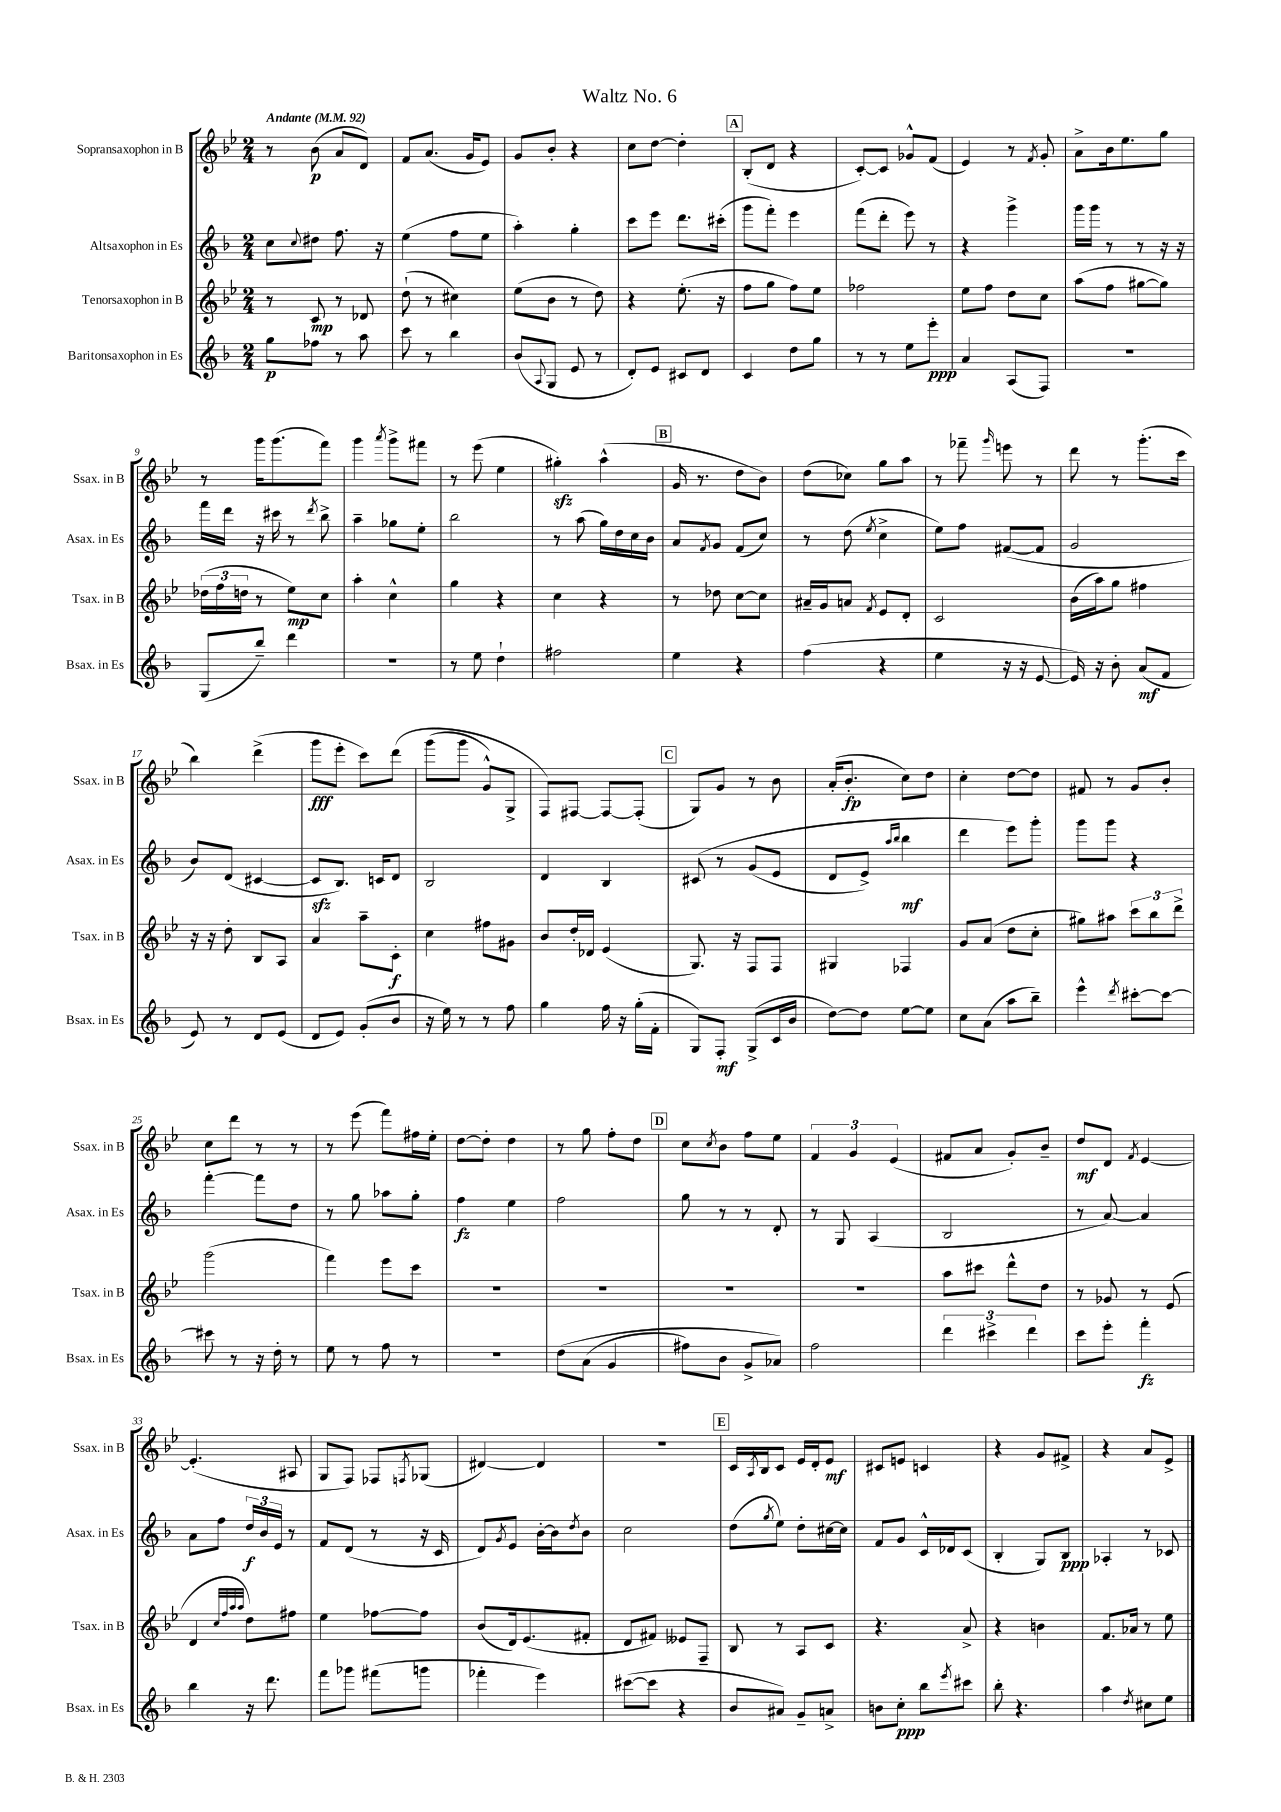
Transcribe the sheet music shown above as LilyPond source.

\header { title = "Waltz No. 6" }
<<
\new StaffGroup <<
\new Staff = "s0" \with { instrumentName = "Sopransaxophon in B" shortInstrumentName = "Ssax. in B" } {
    \clef treble \key bes \major \numericTimeSignature \time 2/4 \tempo "Andante" 4 = 92
    r8 bes'8\p( a'8 d'8) |
    f'8 a'8.( g'16 ees'8) |
    g'8 bes'8-. r4 |
    c''8 d''8~ d''4-. |
    \mark \markup { \box "A" } bes8-.( d'8 r4 |
    c'8~-.) c'8 ges'8-^ f'8( |
    ees'4) r8 \acciaccatura { f'8 } g'8-. |
    a'8-> bes'16 ees''8. g''8 |
    r8 g'''16 g'''8.( f'''8) |
    g'''4 \acciaccatura { a'''8 } g'''8-> fis'''8 |
    r8 ees'''8( ees''4 |
    gis''4-.\sfz) a''4-^( |
    \mark \markup { \box "B" } g'16 r8. d''8 bes'8) |
    d''8( ces''8) g''8 a''8 |
    r8 fes'''8-- \grace { g'''16 } e'''8 r8 |
    d'''8 r8 g'''8.-.( c'''16 |
    bes''4) d'''4->( |
    g'''8\fff ees'''8-. c'''8) d'''8\( |
    g'''8( g'''8 g'8-^) g8-> |
    f8\) fis8~ fis8~ fis8-.( |
    \mark \markup { \box "C" } g8) g'8 r8 bes'8 |
    a'16-.( bes'8.-.\fp c''8) d''8 |
    c''4-. d''8~ d''8 |
    fis'8 r8 g'8 bes'8-. |
    c''8 d'''8 r8 r8 |
    r8 ees'''8( f'''8) fis''16 ees''16-. |
    d''8~ d''8-. d''4 |
    r8 g''8 f''8-. d''8 |
    \mark \markup { \box "D" } c''8 \acciaccatura { c''8 } bes'8 f''8 ees''8 |
    \tuplet 3/2 { f'4 g'4 ees'4( } |
    fis'8 a'8 g'8-.) bes'8-- |
    d''8\mf d'8 \acciaccatura { f'8 } ees'4~ |
    ees'4.-.( ais8 |
    g8 f8) fes8 \acciaccatura { f8 } ges8( |
    dis'4~) dis'4 |
    R2 |
    \mark \markup { \box "E" } c'16 \acciaccatura { a8 } bes16 c'8 ees'16 d'16-. ees'8\mf |
    cis'8 e'8 c'4 |
    r4 g'8 fis'8-> |
    r4 a'8 ees'8-> \bar "|." |
}
\new Staff = "s1" \with { instrumentName = "Altsaxophon in Es" shortInstrumentName = "Asax. in Es" } {
    \clef treble \key f \major \numericTimeSignature \time 2/4
    c''8 \appoggiatura { c''8 } dis''8 f''8. r16 |
    e''4( f''8 e''8 |
    a''4-.) g''4-. |
    c'''8 e'''8 d'''8. cis'''16-.( |
    \mark \markup { \box "A" } g'''8 f'''8-.) e'''4 |
    f'''8( d'''8-. e'''8) r8 |
    r4 g'''4-> |
    g'''16 g'''16 r8 r8 r16 r16 |
    f'''16 d'''16 r16 cis'''16 r8 \acciaccatura { d'''8 } bes''8-> |
    a''4-- ges''8 e''8-. |
    bes''2 |
    r8 a''8( g''16) d''16 c''16 bes'16 |
    \mark \markup { \box "B" } a'8 \acciaccatura { f'8 } g'8 f'8( c''8) |
    r8 d''8( \acciaccatura { e''8 } c''4-> |
    e''8) f''8 fis'8~( fis'8 |
    g'2 |
    bes'8) d'8( cis'4~ |
    cis'8\sfz bes8.) c'16 d'8 |
    bes2 |
    d'4 bes4 |
    \mark \markup { \box "C" } cis'8\( r8 g'8( e'8 |
    d'8 e'8->) \grace { a''16 bes''16 } bes''4\mf |
    d'''4 e'''8\) g'''8-. |
    g'''8 g'''8 r4 |
    f'''4~-. f'''8 d''8 |
    r8 g''8 aes''8 g''8-. |
    f''4\fz e''4 |
    f''2 |
    \mark \markup { \box "D" } g''8 r8 r8 d'8-. |
    r8 g8 a4( |
    bes2 |
    r8 a'8~) a'4 |
    a'8 f''8 \tuplet 3/2 { d''16\f bes'16 e'16 } r8 |
    f'8 d'8( r8 r16 c'16 |
    d'8) \acciaccatura { g'8 } e'8 bes'16~-. bes'16 \acciaccatura { d''8 } bes'8 |
    c''2 |
    \mark \markup { \box "E" } d''8( \acciaccatura { g''8 } e''8) d''8-. cis''16~ cis''16 |
    f'8 g'8 c'16-^ des'16 c'8( |
    bes4-. g8) bes8\ppp |
    aes4-. r8 ces'8 \bar "|." |
}
\new Staff = "s2" \with { instrumentName = "Tenorsaxophon in B" shortInstrumentName = "Tsax. in B" } {
    \clef treble \key bes \major \numericTimeSignature \time 2/4
    r8 c'8\mp r8 des'8 |
    d''8-!( r8 cis''4) |
    ees''8( bes'8 r8 d''8) |
    r4 ees''8.-.( r16 |
    \mark \markup { \box "A" } f''8 g''8 f''8) ees''8 |
    fes''2 |
    ees''8 f''8 d''8 c''8 |
    a''8( f''8 gis''8~ gis''8) |
    \tuplet 3/2 { des''16( f''16 d''16 } r8 ees''8\mp) c''8 |
    a''4-. c''4-^ |
    g''4 r4 |
    c''4 r4 |
    \mark \markup { \box "B" } r8 des''8 c''8~ c''8 |
    ais'16-- g'16 a'8 \acciaccatura { f'8 } ees'8 d'8-. |
    c'2 |
    bes'16( a''16) g''8 fis''4 |
    r16 r16 d''8-. bes8 a8 |
    a'4 a''8-- c'8-.\f |
    c''4 fis''8 gis'8 |
    bes'8 d''16-. des'16 ees'4( |
    \mark \markup { \box "C" } g8.) r16 f8 f8 |
    gis4 fes4 |
    g'8 a'8( d''8 c''8-. |
    gis''8) ais''8 \tuplet 3/2 { c'''8 bes''8 d'''8-> } |
    g'''2( |
    f'''4) ees'''8 c'''8 |
    R2 |
    R2 |
    \mark \markup { \box "D" } R2 |
    R2 |
    a''8 cis'''8 d'''8-^ d''8 |
    r8 ges'8 r8 ees'8( |
    d'4 \grace { c''32 f''32 a''32 a''32 } d''8) fis''8 |
    ees''4 fes''8~ fes''8 |
    bes'8( d'16) ees'8.( fis'8-. |
    d'8 fis'8) eeses'8 f8-- |
    \mark \markup { \box "E" } bes8 r8 a8 c'8 |
    r4. a'8-> |
    r4 b'4 |
    f'8. aes'16 r8 ees''8 \bar "|." |
}
\new Staff = "s3" \with { instrumentName = "Baritonsaxophon in Es" shortInstrumentName = "Bsax. in Es" } {
    \clef treble \key f \major \numericTimeSignature \time 2/4
    g''8\p fes''8 r8 a''8 |
    c'''8 r8 bes''4 |
    bes'8( \appoggiatura { a8 } g8 e'8 r8 |
    d'8-.) e'8 cis'8 d'8 |
    \mark \markup { \box "A" } c'4 d''8 g''8 |
    r8 r8 e''8 e'''8-.\ppp |
    a'4 a8( f8) |
    R2 |
    g8( bes''8--) d'''4 |
    R2 |
    r8 e''8 d''4-! |
    fis''2 |
    \mark \markup { \box "B" } e''4 r4 |
    f''4( r4 |
    e''4 r16 r16 e'8~ |
    e'16) r16 bes'8-. a'8\mf( f'8 |
    e'8) r8 d'8 e'8( |
    d'8 e'8) g'8-.( bes'8 |
    r16 e''16) r8 r8 f''8 |
    g''4 f''16 r16 g''16-.( f'16-. |
    \mark \markup { \box "C" } g8) f8-.\mf g8->( c'16 bes'16 |
    d''8~) d''8 e''8~ e''8 |
    c''8 a'8( a''8 bes''8--) |
    e'''4-^ \acciaccatura { d'''8 } cis'''8~-. cis'''8~ |
    cis'''8 r8 r16 d''16-. r8 |
    e''8 r8 f''8 r8 |
    R2 |
    d''8\( a'8( g'4 |
    \mark \markup { \box "D" } fis''8) bes'8 g'8-> aes'8\) |
    f''2 |
    \tuplet 3/2 { d'''4 cis'''4-> d'''4 } |
    c'''8 e'''8-. f'''4-.\fz |
    bes''4 r16 d'''8. |
    f'''8 ges'''8 fis'''8( g'''8 |
    fes'''4-. e'''4) |
    cis'''8~( cis'''8 r4 |
    \mark \markup { \box "E" } bes'8 ais'8) g'8-- a'8-> |
    b'8 c''8-.\ppp bes''8 \acciaccatura { e'''8 } cis'''8 |
    bes''8-. r4. |
    a''4 \acciaccatura { d''8 } cis''8 e''8 \bar "|." |
}
>>
>>
